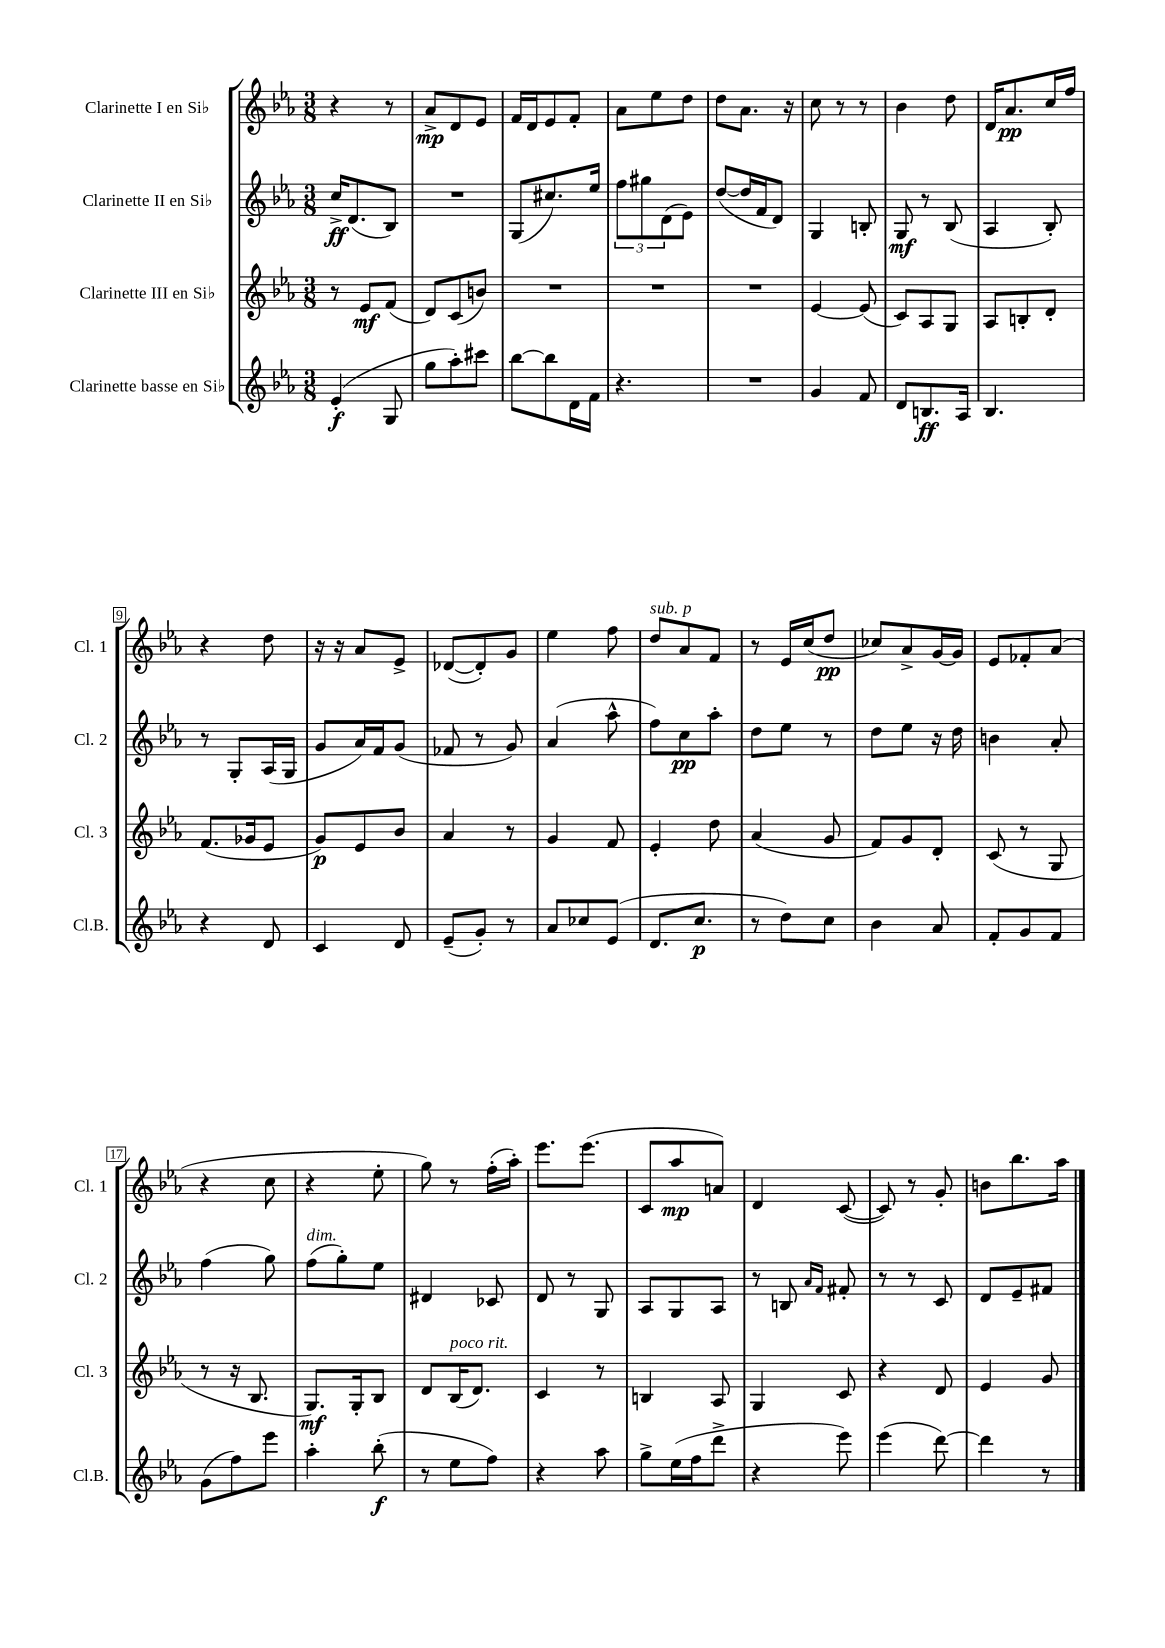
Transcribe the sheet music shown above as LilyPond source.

<<
\new StaffGroup <<
\new Staff = "s0" \with { instrumentName = "Clarinette I en Sib" shortInstrumentName = "Cl. 1" } {
    \clef treble \key ees \major \numericTimeSignature \time 3/8
    r4 r8 |
    aes'8->\mp d'8 ees'8 |
    f'16 d'16 ees'8 f'8-. |
    aes'8 ees''8 d''8 |
    d''8 aes'8. r16 |
    c''8 r8 r8 |
    bes'4 d''8 |
    d'16 aes'8.\pp c''16 f''16 |
    r4 d''8 |
    r16 r16 aes'8 ees'8-> |
    des'8~( des'8-.) g'8 |
    ees''4 f''8 |
    d''8^\markup { \italic "sub. p" } aes'8 f'8 |
    r8 ees'16 c''16( d''8\pp |
    ces''8) aes'8-> g'16~ g'16 |
    ees'8 fes'8-. aes'8( |
    r4 c''8 |
    r4 ees''8-. |
    g''8) r8 f''16-.( aes''16-.) |
    ees'''8. ees'''8.( |
    c'8 aes''8\mp a'8) |
    d'4 c'8~( |
    c'8) r8 g'8-. |
    b'8 bes''8. aes''16 \bar "|." |
}
\new Staff = "s1" \with { instrumentName = "Clarinette II en Sib" shortInstrumentName = "Cl. 2" } {
    \clef treble \key ees \major \numericTimeSignature \time 3/8
    c''16->\ff d'8.( bes8) |
    R4. |
    g8( cis''8.) ees''16 |
    \tuplet 3/2 { f''8 gis''8 d'8( } ees'8) |
    d''8~( d''16 f'16 d'8) |
    g4 b8-. |
    g8\mf r8 bes8( |
    aes4 bes8-.) |
    r8 g8-. aes16( g16 |
    g'8 aes'16) f'16 g'8( |
    fes'8 r8 g'8) |
    aes'4( aes''8-^ |
    f''8) c''8\pp aes''8-. |
    d''8 ees''8 r8 |
    d''8 ees''8 r16 d''16 |
    b'4 aes'8-. |
    f''4( g''8) |
    f''8^\markup { \italic "dim." }( g''8-.) ees''8 |
    dis'4 ces'8 |
    d'8 r8 g8 |
    aes8 g8 aes8 |
    r8 b8 \grace { aes'16 f'16 } fis'8-. |
    r8 r8 c'8 |
    d'8 ees'8-- fis'8 \bar "|." |
}
\new Staff = "s2" \with { instrumentName = "Clarinette III en Sib" shortInstrumentName = "Cl. 3" } {
    \clef treble \key ees \major \numericTimeSignature \time 3/8
    r8 ees'8\mf f'8( |
    d'8) c'8( b'8) |
    R4. |
    R4. |
    R4. |
    ees'4~ ees'8( |
    c'8) aes8 g8 |
    aes8 b8-. d'8-. |
    f'8.( ges'16 ees'8 |
    g'8\p) ees'8 bes'8 |
    aes'4 r8 |
    g'4 f'8 |
    ees'4-. d''8 |
    aes'4( g'8 |
    f'8) g'8 d'8-. |
    c'8( r8 g8 |
    r8 r16 bes8. |
    g8.\mf) g16-. bes8 |
    d'8 bes16^\markup { \italic "poco rit." }( d'8.) |
    c'4 r8 |
    b4 aes8 |
    g4 c'8 |
    r4 d'8 |
    ees'4 g'8 \bar "|." |
}
\new Staff = "s3" \with { instrumentName = "Clarinette basse en Sib" shortInstrumentName = "Cl.B." } {
    \clef treble \key ees \major \numericTimeSignature \time 3/8
    ees'4-.\f( g8 |
    g''8 aes''8-.) cis'''8 |
    bes''8~ bes''8 d'16 f'16 |
    r4. |
    R4. |
    g'4 f'8 |
    d'8 b8.\ff aes16 |
    bes4. |
    r4 d'8 |
    c'4 d'8 |
    ees'8--( g'8-.) r8 |
    aes'8 ces''8 ees'8( |
    d'8. c''8.\p |
    r8 d''8) c''8 |
    bes'4 aes'8 |
    f'8-. g'8 f'8 |
    g'8( f''8) ees'''8 |
    aes''4-. bes''8-.\f( |
    r8 ees''8 f''8) |
    r4 aes''8 |
    g''8-> ees''16( f''16 d'''8-> |
    r4 ees'''8) |
    ees'''4( d'''8~) |
    d'''4 r8 \bar "|." |
}
>>
>>
\layout { \context { \Score \override BarNumber.stencil = #(make-stencil-boxer 0.1 0.3 ly:text-interface::print) } }
